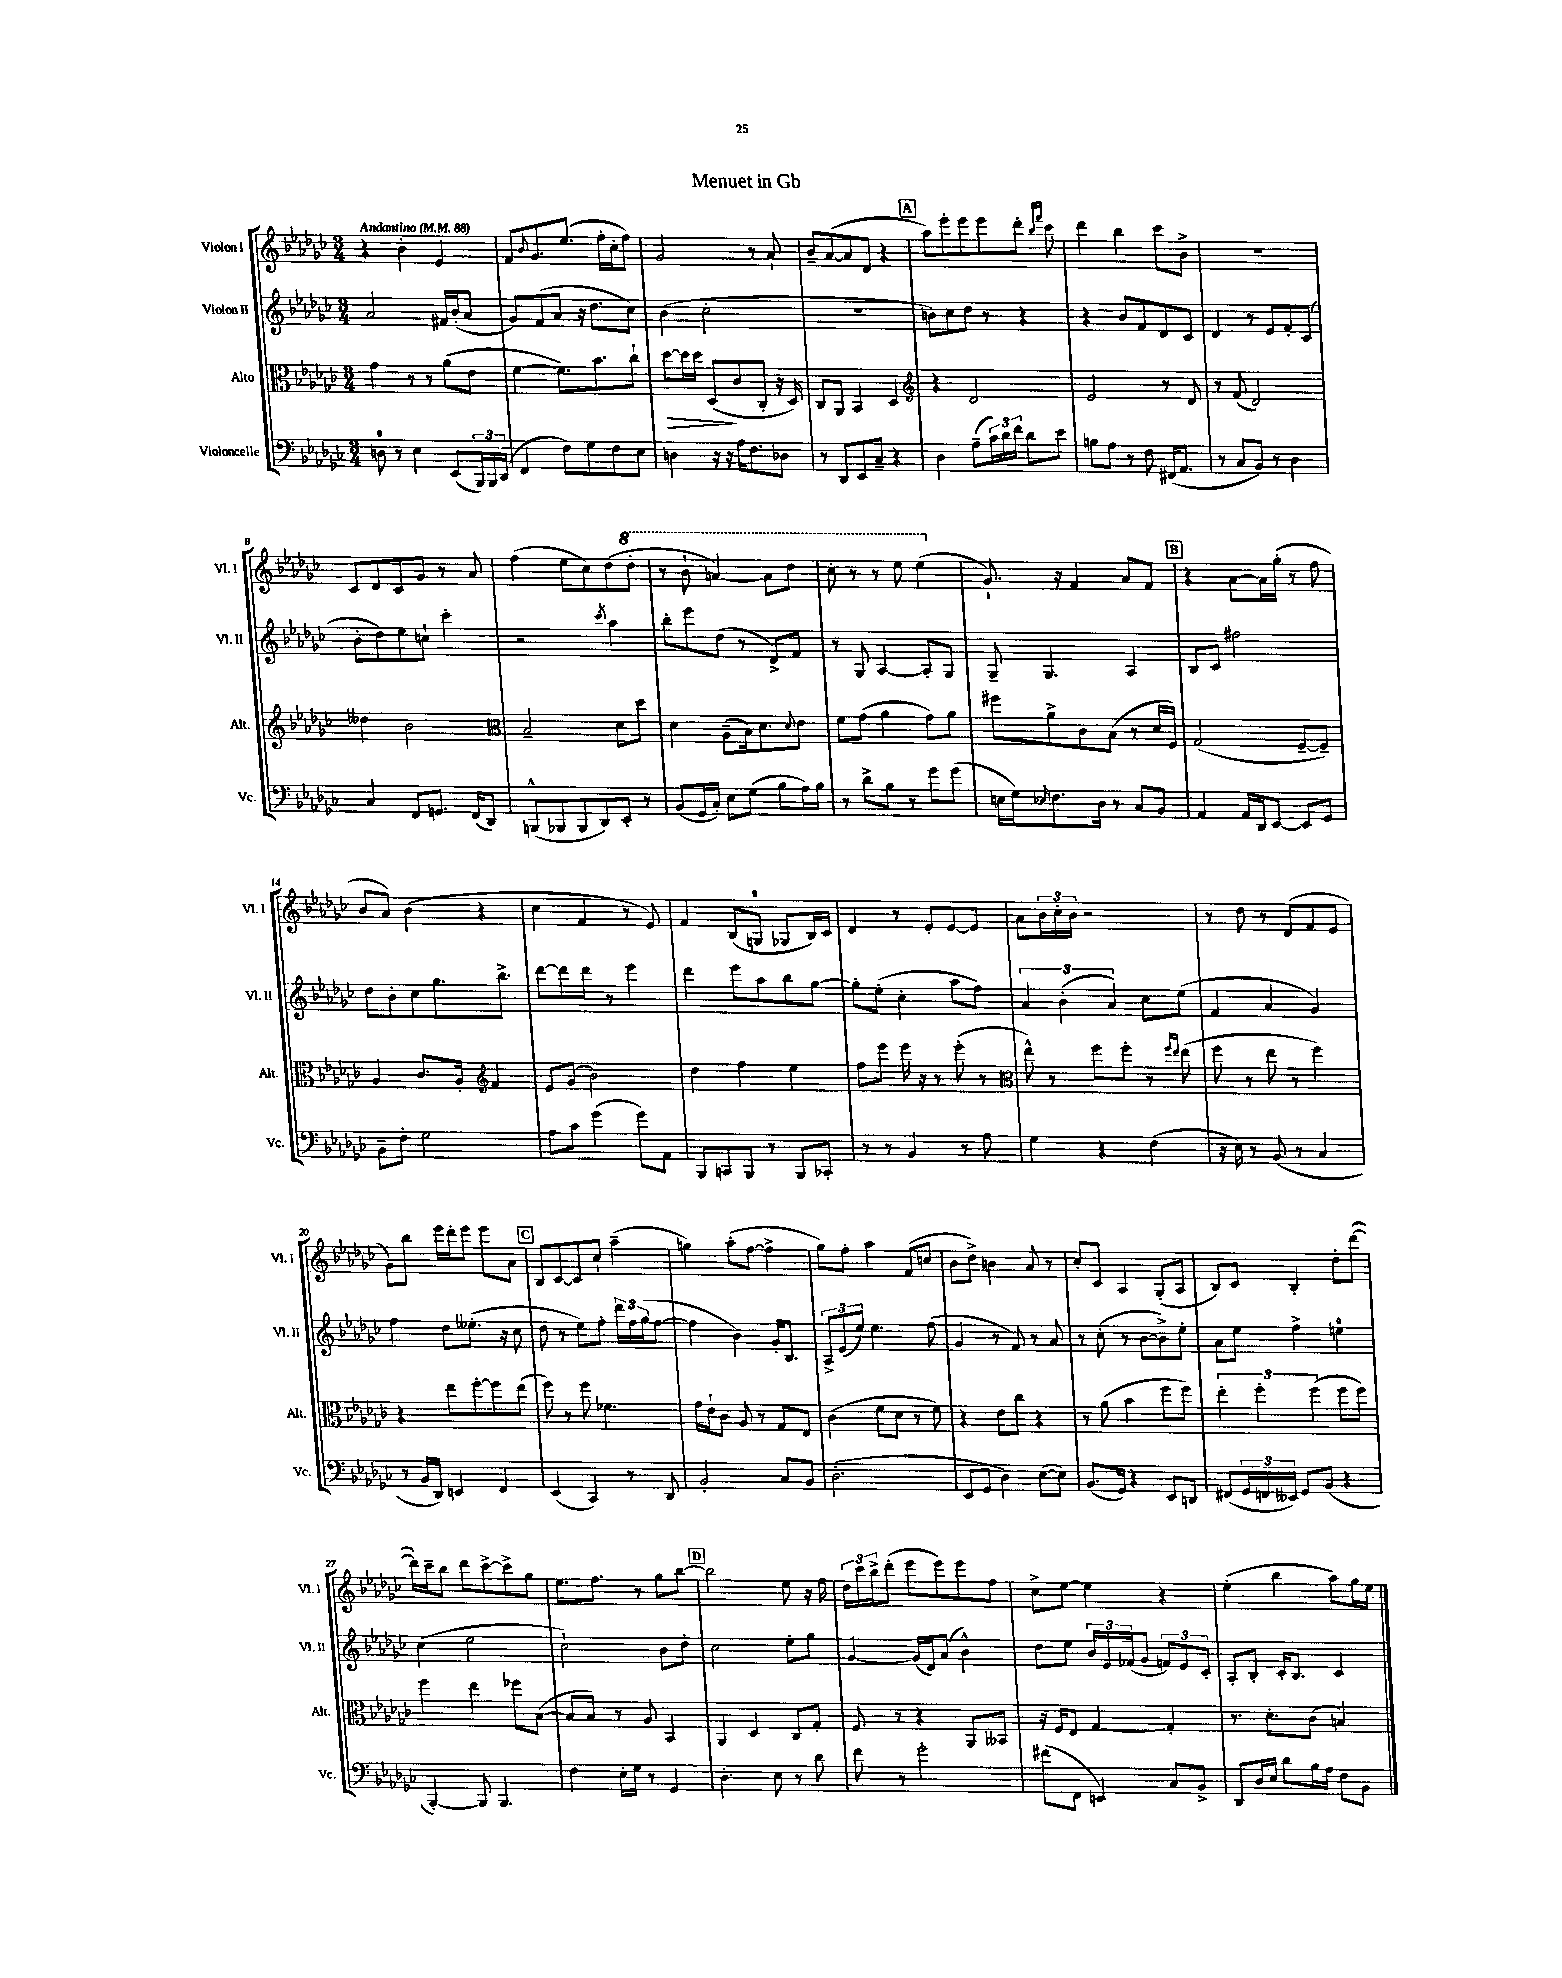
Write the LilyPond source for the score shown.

\header { title = "Menuet in Gb" }
<<
\new StaffGroup <<
\new Staff = "s0" \with { instrumentName = "Violon I" shortInstrumentName = "Vl. I" } {
    \clef treble \key ges \major \numericTimeSignature \time 3/4 \tempo "Andantino" 4 = 88
    r4 bes'4-. ees'4 |
    f'8 \appoggiatura { bes'8 } ges'8. ees''8.( f''16-. ces''16-. f''8) |
    ges'2 r8 aes'8-! |
    bes'8-- aes'8~( aes'8 des'8 r4 |
    \mark \markup { \box "A" } aes''8) ees'''8-. ees'''8 ees'''8 des'''8-. \grace { bes''16 f'''16 } ces'''8 |
    des'''4 bes''4 ces'''8 bes'8-> |
    R2. |
    ces'8 des'8 ces'8 ges'8 r8 aes'8 |
    f''4( ees''8 ces''8) des''8( \ottava #1 des'''8-. |
    r8 bes''8-! a''4~) a''8 des'''8 |
    ces'''8-. r8 r8 ees'''8 ees'''4( \ottava #0 |
    ges'8.-!) r16 f'4 aes'8 f'8 |
    \mark \markup { \box "B" } r4 aes'8~ aes'16 ges''16-.( r8 f''8 |
    bes'8 aes'8) bes'4( r4 |
    ces''4 f'4 r8 ees'8) |
    f'4 bes8( g8-0 ges8 bes16) ces'16 |
    des'4 r8 ees'8-. ees'8~ ees'8 |
    aes'8 \tuplet 3/2 { bes'16 ces''16-. bes'16 } r2 |
    r8 des''8 r8 des'8( f'8 ees'8 |
    ges'8) bes''8 ees'''16 des'''16-. ees'''8 ees'''8 aes'8 |
    \mark \markup { \box "C" } bes8 ces'8~ ces'8 ces''8-! aes''4--( |
    g''4) aes''8-.( f''8~ f''4-> |
    ges''8) f''8-. aes''4 f'8( c''8 |
    bes'8 des''8->) b'4 aes'8 r8 |
    ces''8-. ces'8 aes4 ges8-.( aes8 |
    bes8) ces'8 bes4-. des''8-. des'''8~( |
    des'''16) ces'''16-- bes''8 des'''8 ces'''8~-> ces'''8-> ges''8 |
    ees''8. f''8. r8 ges''8 bes''8~ |
    \mark \markup { \box "D" } bes''2 ees''8 r16 f''16 |
    \tuplet 3/2 { des''16 ces'''16 bes''16-> } des'''8-.( ees'''8 ees'''8) ees'''8 f''8 |
    ces''8-> ees''8~ ees''4 r4 |
    ees''4-.( bes''4 aes''8) ges''16 ees''16 \bar "|." |
}
\new Staff = "s1" \with { instrumentName = "Violon II" shortInstrumentName = "Vl. II" } {
    \clef treble \key ges \major \numericTimeSignature \time 3/4
    aes'2 fis'16 bes'16-.( aes'8 |
    ges'8) f'8( aes'8 r16 des''8. ces''8) |
    bes'4( ces''2-. |
    R2. |
    \mark \markup { \box "A" } b'8) ces''8 des''8 r8 r4 |
    r4 bes'8 f'8 des'8 ces'8 |
    des'4 r8 ees'8 f'8-. ces'8( |
    bes'8-. des''8) ees''8 c''8-! ces'''4-. |
    r2 \acciaccatura { ces'''8 } aes''4 |
    bes''8-. ees'''8 des''8( r8 des'8->) f'8 |
    r8 ges8 aes4~ aes8-. ges8 |
    ges8-- ges4. aes4 |
    \mark \markup { \box "B" } bes8 ces'8 fis''2 |
    des''8 bes'8-. ces''8 ges''8. bes''8.-> |
    des'''8~ des'''8 des'''8 r8 ees'''4 |
    des'''4 ees'''8 aes''8 bes''8 ges''8~ |
    ges''8-. ees''8-.( ces''4-. aes''8 f''8) |
    \tuplet 3/2 { aes'4 bes'4-.( aes'4) } ces''8 ees''8( |
    f'4 aes'4 ges'4) |
    f''4 des''8 eeses''8.-.( r16 ces''8 |
    \mark \markup { \box "C" } des''8 r8 ees''8) f''8-. \tuplet 3/2 { des'''16 f''16 ges''16( } f''8~ |
    f''4 bes'4) ges'16-. bes8. |
    \tuplet 3/2 { aes8-> ees'8( ees''8) } ees''4. f''8( |
    ges'4 r8 f'8) r8 aes'8 |
    r8 ces''8-.( r8 bes'8~ bes'8->) ees''8-. |
    aes'8 ees''8 f''4-> e''4-0 |
    ces''4( ees''2 |
    ces''2-!) bes'8 des''8-. |
    \mark \markup { \box "D" } ces''2 ees''8-. ges''8 |
    ges'4~ ges'16( des'16) aes'8( bes'4-^) |
    des''8 ees''8 \tuplet 3/2 { bes'16 ees'16 fes'16( } ges'8 \tuplet 3/2 { f'8) ees'8 ces'8-. } |
    aes8-. bes8-. ces'16-. bes8. ces'4 \bar "|." |
}
\new Staff = "s2" \with { instrumentName = "Alto" shortInstrumentName = "Alt." } {
    \clef alto \key ges \major \numericTimeSignature \time 3/4
    ges'4 r8 r8 aes'8( ees'8 |
    f'4~ f'8.) bes'8. ces''8-! |
    des''8~\> des''16 des''16 des8\!( ces'8 ces8-. r16 des16) |
    ces8 aes,8 bes,4 des4 |
    \mark \markup { \box "A" } \clef treble r4 des'2 |
    ees'2 r8 des'8 |
    r8 f'8( des'2) |
    deses''4 bes'2 |
    \clef alto bes2-- des'8 des''8 |
    des'4 aes8--( bes16) des'8. \appoggiatura { des'8 } ees'8 |
    f'8 ges'8( aes'4 ges'8) aes'8 |
    fis''8 aes'8-> ces'8 bes8( r8 des'16 f16) |
    \mark \markup { \box "B" } ges2( f8~-- f8--) |
    aes4 ces'8. aes16-. \clef treble f'4 |
    ees'8 ges'8( bes'2) |
    des''4 f''4 ees''4 |
    f''8 ees'''8 ees'''16 r16 r8 ees'''8-.( r8 |
    \clef alto ees''8-^) r8 f''8 f''8-. r8 \grace { f''16 ees''16 } ees''8( |
    f''8 r8 ees''8 r8 f''4) |
    r4 ees''8 f''8~-. f''8 ees''8( |
    \mark \markup { \box "C" } f''8) r8 f''8 fes'4. |
    ges'16 ees'16-! ces'8 aes8 r8 ges8 ees8 |
    ces'4( f'8 des'8 r8 f'8) |
    r4 ees'8 ces''8 r4 |
    r8 aes'8( bes'4 f''8 f''8) |
    \tuplet 3/2 { ees''4-. f''4-. f''4( } f''8 f''8) |
    f''4 ees''4 fes''8 bes8~( |
    bes8 bes8) r8 aes8 bes,4 |
    \mark \markup { \box "D" } aes,4 des4 ces8 ges8-. |
    f8 r8 r4 aes,8 beses,8 |
    r16 f16 ees8 ges4~ ges4-. |
    r8. des'8.-. ces'8( b4) \bar "|." |
}
\new Staff = "s3" \with { instrumentName = "Violoncelle" shortInstrumentName = "Vc." } {
    \clef bass \key ges \major \numericTimeSignature \time 3/4
    d8-0 r8 ees4 ees,8( \tuplet 3/2 { bes,,16) bes,,16 des,16( } |
    f,4 f8) ges8 f8 ees8 |
    d4 r16 r16 aes16 f8. des8 |
    r8 des,8 ees,8 ces8-- r4 |
    \mark \markup { \box "A" } des4 aes8--( \tuplet 3/2 { ces'16) des'16 f'16 } des'8 ees'8 |
    b8 aes8 r8 f8 fis,16( aes,8. |
    r8 ces8 bes,8) r8 des4 |
    ces4 f,8 g,8. f,16( des,8) |
    b,,8-^( bes,,8 bes,,8 des,8) ees,8-. r8 |
    bes,8( ges,16 ces16-.) ees8 ges8( bes8 aes16) bes16 |
    r8 des'8-> bes8 r8 ges'8 ges'8( |
    e16 ges16) \grace { ees16 } f8. des16 r8 ces8 bes,8 |
    \mark \markup { \box "B" } aes,4 aes,16 des,16 ees,8~ ees,8 ges,8 |
    bes,8-- f8-. ges2 |
    aes8 ces'8 ges'4( ges'8) aes,8 |
    bes,,8 c,8 bes,,8 r8 bes,,8 ces,8-. |
    r8 r8 bes,4 r8 aes8 |
    ges4 r4 f4( |
    r16 ees16) r8 bes,8( r8 ces4 |
    r8 bes,16 des,16) e,4 f,4 |
    \mark \markup { \box "C" } ees,4( ces,4) r8 des,8 |
    bes,2-. ces8 bes,8 |
    des2.-.( |
    ees,8 ges,8 des4) ees8~( ees8) |
    bes,8.( ges,16) r4 ees,8 d,8 |
    fis,8( \tuplet 3/2 { ges,16 f,16 eeses,16) } ges,8 bes,8( r4 |
    bes,,4~-.) bes,,8 bes,,4. |
    f4 ees16-. ges16 r8 ges,4 |
    \mark \markup { \box "D" } des4.-. ees8 r8 des'8 |
    f'8 r8 ges'2-. |
    fis'8( f,8 e,4) ces8 bes,8-> |
    des,8 des16 ees16 des'8 bes16 aes16 f8 bes,8 \bar "|." |
}
>>
>>
